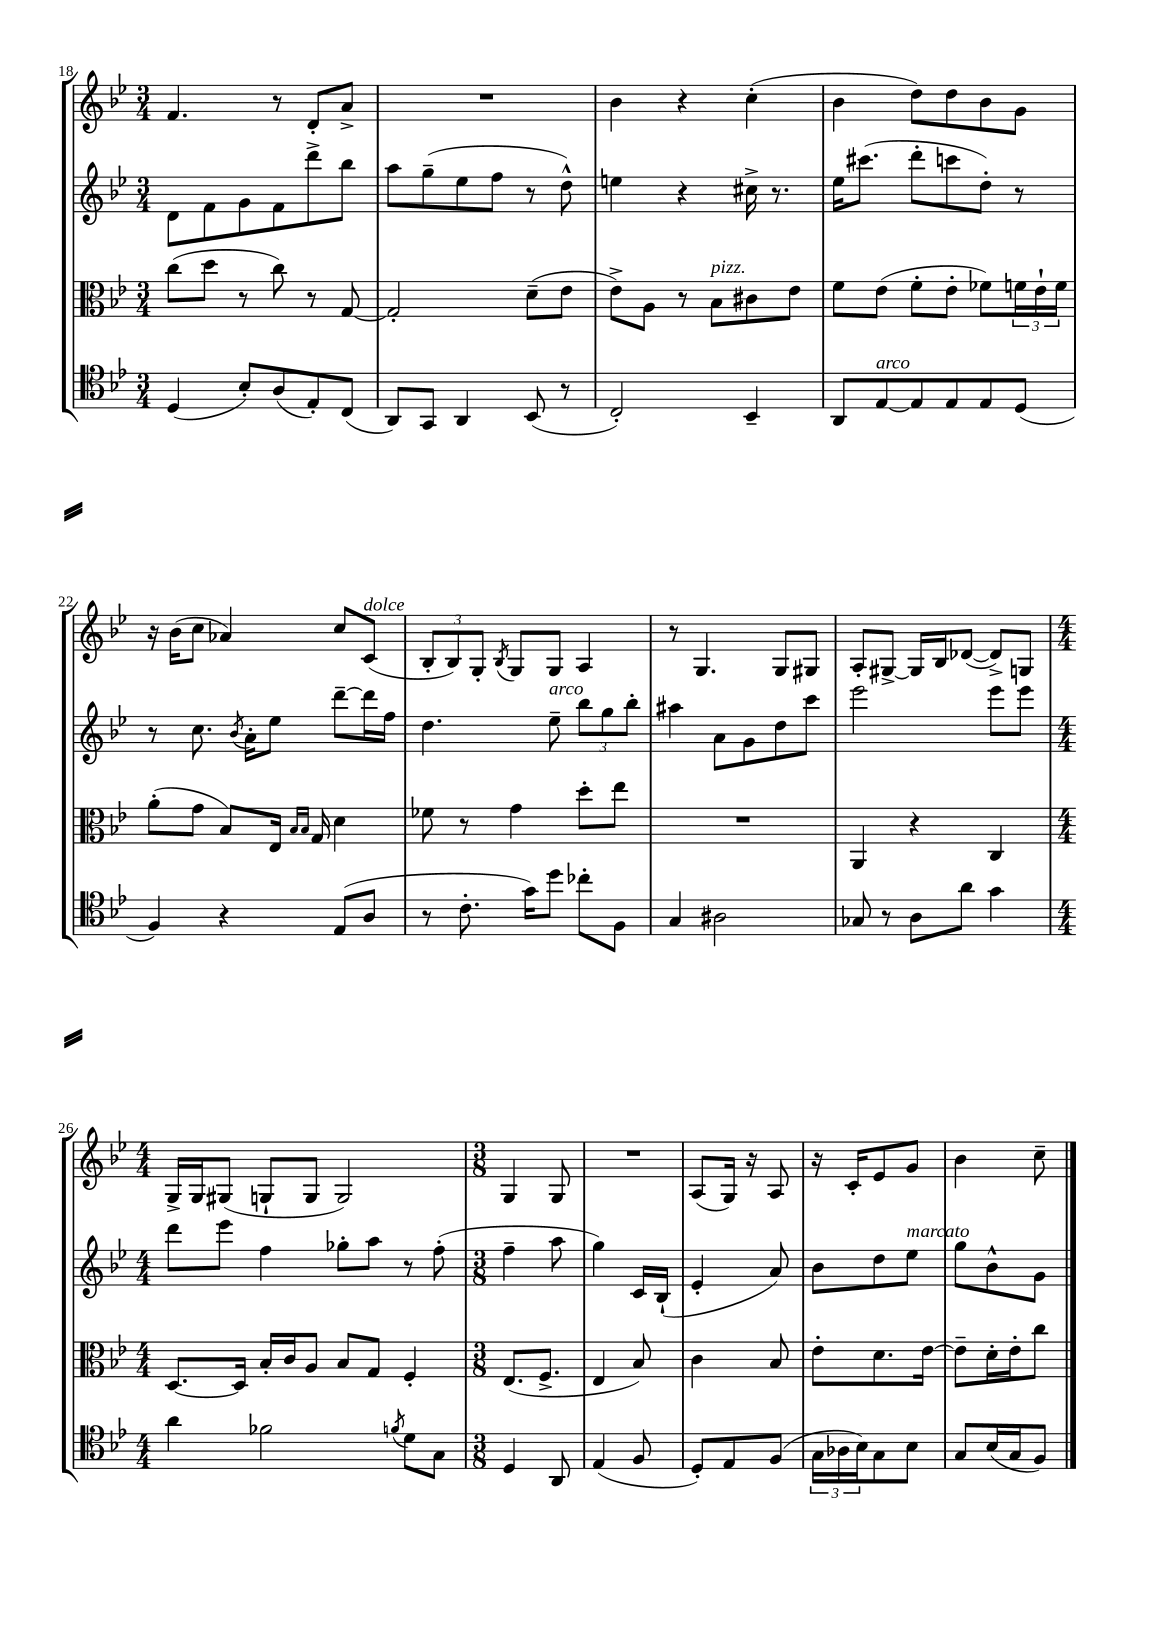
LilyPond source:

<<
\new StaffGroup <<
\new Staff = "s0" {
    \clef treble \key bes \major \numericTimeSignature \time 3/4
    f'4. r8 d'8-. a'8-> |
    R2. |
    bes'4 r4 c''4-.( |
    bes'4 d''8) d''8 bes'8 g'8 |
    r16 bes'16( c''8 aes'4) c''8 c'8^\markup { \italic "dolce" }( |
    \tuplet 3/2 { bes8-. bes8) g8-. } \acciaccatura { bes8 } g8 g8 a4 |
    r8 g4. g8 gis8 |
    a8-. gis8~-> gis16 bes16 des'8~( des'8->) g8 |
    \numericTimeSignature \time 4/4 g16-> g16 gis8( g8-! g8 g2) |
    \numericTimeSignature \time 3/8 g4 g8 |
    R4. |
    a8( g16) r16 a8 |
    r16 c'16-. ees'8 g'8 |
    bes'4 c''8-- \bar "|." |
}
\new Staff = "s1" {
    \clef treble \key bes \major \numericTimeSignature \time 3/4
    d'8 f'8 g'8 f'8 d'''8-> bes''8 |
    a''8 g''8--( ees''8 f''8 r8 d''8-^) |
    e''4 r4 cis''16-> r8. |
    ees''16 cis'''8.( d'''8-. c'''8 d''8-.) r8 |
    r8 c''8. \acciaccatura { bes'8 } a'16-. ees''8 d'''8~-- d'''16 f''16 |
    d''4. ees''8--^\markup { \italic "arco" } \tuplet 3/2 { bes''8 g''8 bes''8-. } |
    ais''4 a'8 g'8 d''8 c'''8 |
    ees'''2 ees'''8 ees'''8 |
    \numericTimeSignature \time 4/4 d'''8 ees'''8 f''4 ges''8-. a''8 r8 f''8-.( |
    \numericTimeSignature \time 3/8 f''4-- a''8 |
    g''4) c'16 bes16-!( |
    ees'4-. a'8) |
    bes'8 d''8 ees''8^\markup { \italic "marcato" } |
    g''8 bes'8-^ g'8 \bar "|." |
}
\new Staff = "s2" {
    \clef alto \key bes \major \numericTimeSignature \time 3/4
    c''8( d''8 r8 c''8) r8 g8~ |
    g2-. d'8--( ees'8 |
    ees'8->) a8 r8 bes8^\markup { \italic "pizz." } cis'8 ees'8 |
    f'8 ees'8( f'8-. ees'8-. fes'8) \tuplet 3/2 { f'16 ees'16-! f'16 } |
    a'8-.( g'8 bes8) ees16 \grace { bes16 bes16 } g16 d'4 |
    fes'8 r8 g'4 d''8-. ees''8 |
    R2. |
    a,4 r4 c4 |
    \numericTimeSignature \time 4/4 d8.~ d16 bes16-. c'16 a8 bes8 g8 f4-. |
    \numericTimeSignature \time 3/8 ees8.( f8.-> |
    ees4 bes8) |
    c'4 bes8 |
    ees'8-. d'8. ees'16~ |
    ees'8-- d'16-. ees'16-. c''8 \bar "|." |
}
\new Staff = "s3" {
    \clef tenor \key bes \major \numericTimeSignature \time 3/4
    d4( bes8-.) a8( ees8-.) c8( |
    a,8) g,8 a,4 bes,8( r8 |
    c2-.) bes,4-- |
    a,8 ees8~^\markup { \italic "arco" } ees8 ees8 ees8 d8( |
    f4) r4 ees8( a8 |
    r8 c'8.-. g'16) d''8 ces''8-. f8 |
    g4 ais2 |
    ges8 r8 a8 a'8 g'4 |
    \numericTimeSignature \time 4/4 a'4 fes'2 \acciaccatura { f'8 } d'8 g8 |
    \numericTimeSignature \time 3/8 d4 a,8 |
    ees4( f8 |
    d8-.) ees8 f8( |
    \tuplet 3/2 { g16 aes16 bes16) } g8 bes8 |
    g8 bes16( g16 f8) \bar "|." |
}
>>
>>
\layout { \context { \Score currentBarNumber = #18 } }
